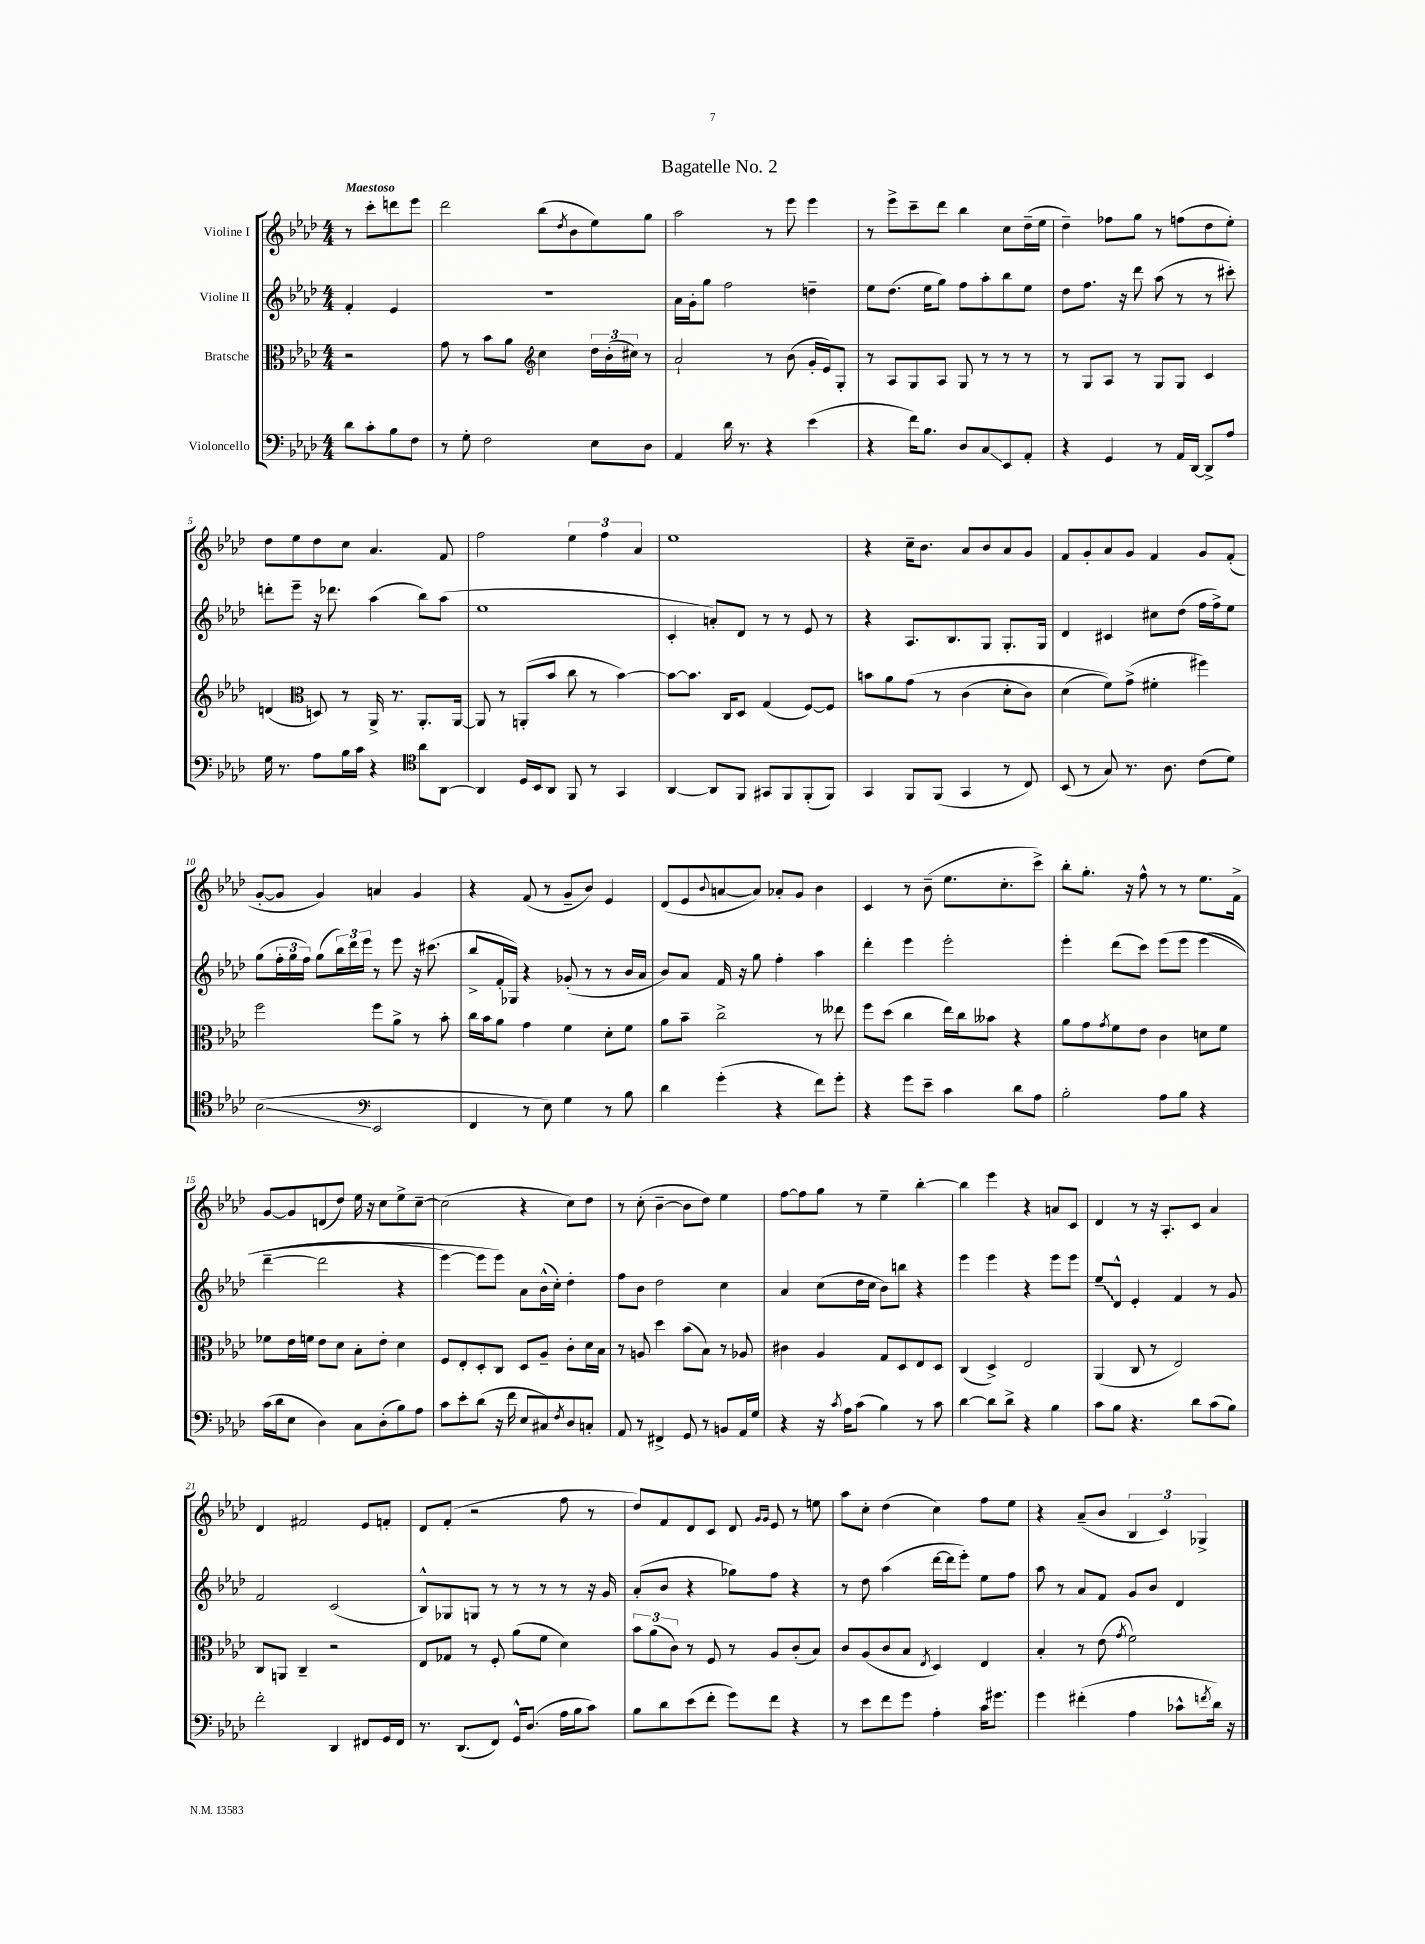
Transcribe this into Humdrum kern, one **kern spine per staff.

**kern	**kern	**kern	**kern
*staff4	*staff3	*staff2	*staff1
*clefF4	*clefC3	*clefG2	*clefG2
*k[b-e-a-d-]	*k[b-e-a-d-]	*k[b-e-a-d-]	*k[b-e-a-d-]
*M4/4	*M4/4	*M4/4	*M4/4
8d-	2r	4f'	8r
8c'	.	.	8ccc'
8B-	.	4e-	8ddd
8F	.	.	8eee-
=	=	=	=
8r	8g	1r	2ddd-
8G'	8r	.	.
2F	8b-	.	.
.	8a-	.	.
*	*clefG2	*	*
.	4cc	.	(8bb-
.	.	.	8qdd-
.	.	.	8b-
8E-	24dd-	.	8ee-)
.	(24b-'	.	.
.	24cc#)	.	.
8D-	8r	.	8gg
=	=	=	=
4AA-	2a-`	16a-	2aa-
.	.	16g'	.
.	.	8gg	.
16d-	.	2ff	.
8.r	.	.	.
4r	8r	.	8r
.	(8b-	.	8eee-
(4e-	16g'	4dd~	4eee-
.	16e-)	.	.
.	8G'	.	.
=	=	=	=
4r	8r	8ee-	8r
.	8A-	(8.dd-	8eee-^
16f)	8G	.	8ccc~
8.B-	.	16ee-	.
.	8A-	8gg)	8ddd-
8D-	8G	8ff	4bb-
8C	8r	8aa-'	.
8EE-	8r	8bb-	8cc
8AA-'	8r	8ee-	(16dd-~
.	.	.	16ee-
=	=	=	=
4r	8r	8dd-	4dd-~)
.	8G	8.ff	.
4GG	8A-	.	8ff-
.	.	16r	.
.	8r	8ddd-	8gg
8r	8G	(8aa-	8r
16AA-	8G	8r	(8ff
[16DD-	.	.	.
8DD-^]	4c	8r	8dd-
8A-	.	8ccc#')	8ee-')
=	=	=	=
16G	(4d	8ddd'	8dd-
8.r	.	.	.
.	.	8eee-~	8ee-
*	*clefC3	*	*
8A-	8D)	16r	8dd-
.	.	8.ddd-	.
16B-	8r	.	8cc
16c	.	.	.
4r	16AA-^	(4aa-	4.a-
.	8.r	.	.
*clefC4	*	*	*
8a-	8.AA-'	8bb-)	.
[8AA-	.	(8aa-	8f
.	[16AA-	.	.
=	=	=	=
4AA-]	8AA-]	1ee-	2ff
.	8r	.	.
16D-	(8AA'	.	.
16BB-	.	.	.
8AA-	8b-	.	.
8FF	8cc	.	6ee-
8r	8r	.	.
.	.	.	6ff
4GG	[4b-)	.	.
.	.	.	6a-
=	=	=	=
[4AA-	8b-_	4c'	1ee-
.	8.b-]	.	.
8AA-]	.	8a')	.
.	16C	.	.
8FF	8D-	8d-	.
8GG#	(4G	8r	.
8FF	.	8r	.
(8FF'	[8F)	8e-	.
8FF)	8F]	8r	.
=	=	=	=
4GG	8b	4r	4r
.	8a-	.	.
8FF	&(8g	8.A-	16cc~
.	.	.	8.b-
(8FF	8r	.	.
.	.	8.B-	.
4GG	(4c	.	8a-
.	.	8G	8b-
8r	8d-'	8.G'	8a-
8C)	8c)	.	8g
.	.	16G	.
=	=	=	=
(8BB-	(4d-	4d-	8f
8r	.	.	8g'
8G)	8f)&)	4c#	8a-
8.r	(8g^	.	8g
.	4f#'	8cc#	4f
8.A-	.	.	.
.	.	(8dd-	.
(8c	4ff#)	16ff	8g
.	.	16ff^)	.
8d-)	.	8ee-	(8f'
=	=	=	=
(2B-	2ff	(8gg	[8g'
.	.	24ff'	8g]
.	.	24gg	.
.	.	24ff)	.
.	.	(8gg	4g)
.	.	24bb-)	.
.	.	24ddd-	.
.	.	24eee-	.
*clefF4	*	*	*
2EE-	8ff	8r	4a
.	8a-^	8eee-	.
.	8r	16r	4g
.	.	(8.ccc#	.
.	8b-'	.	.
=	=	=	=
4FF	16cc	8bb-^	4r
.	16b-	.	.
.	8a-	16f'	.
.	.	16G-)	.
8r	4g	4r	(8f
8E-)	.	.	8r
4G	4f	(8g-'	8g~
.	.	8r	8b-)
8r	8d-'	8r	4e-
8B-	8f	16b-	.
.	.	16a-	.
=	=	=	=
4d-	8a-	8b-)	(8d-
.	8b-~	8a-	8e-
.	.	.	8qqb-
(4g'	2cc^	16f	[8a
.	.	16r	.
.	.	8gg	8a])
4r	.	4ff'	8a-'
.	.	.	8g
8f)	8r	4aa-	4b-
8g'	8ee--	.	.
=	=	=	=
4r	8ff	4ddd-'	4c
.	(8dd-	.	.
8g	4cc	4eee-	8r
8e-~	.	.	(8b-~
4c	16ee-)	2eee-'	8.ee-
.	16cc	.	.
.	8b--	.	.
.	.	.	8.cc'
8d-	4r	.	.
8A-	.	.	8ccc^)
=	=	=	=
2B-'	8a-	4eee-'	8bb-'
.	8g	.	8.gg'
.	8qg	.	.
.	8f	(8ddd-	.
.	.	.	16r
.	8e-	8ccc)	8ff^^
8A-	4c	&(8eee-	8r
8B-	.	8eee-	8r
4r	8d	(4eee-	8.ee-
.	8f	.	.
.	.	.	16f^
=	=	=	=
(16c	8f-	[4ddd-~	[8g
16d-	.	.	.
8E-	16e-	.	8g]
.	16f	.	.
4D-)	8e-	2ddd-]	(8d
.	8d-	.	8dd-)
8C	8B-'	.	16ee-
.	.	.	16r
(8D-'	8e-'	.	8cc
8B-)	4d-	4r	8ee-^
8A-	.	.	[8cc~
=	=	=	=
8c	8F	[4eee-)	(2cc]
8e-'	8E-'	.	.
(8d-	8D-'	8eee-]	.
16r	8C	8eee-&)	.
16f	.	.	.
8E-	8D-	8a-	4r
8C#)	8A-~	(16b-^^	.
.	.	16cc')	.
8qF	.	.	.
8D-	8c'	4dd-'	8cc)
8C'	16d-	.	8dd-
.	16B-	.	.
=	=	=	=
8AA-	8r	8ff	8r
8r	8A	8b-	(8cc'
4FF#^	4dd-	2dd-	[4b-~
8GG	(8b-	.	8b-]
8r	8B-)	.	8dd-)
8BB	8r	4cc	4ee-
16AA-	8A-	.	.
16G	.	.	.
=	=	=	=
4r	4c#	4a-	[8ff
.	.	.	8ff]
16r	4A-	(8cc	8gg
8qc	.	.	.
16A-	.	.	.
(8c	.	16dd-	8r
.	.	16cc	.
4B-)	8G	8b-)	4ee-~
.	8D-	8bb	.
8r	8E-	4r	[4bb-'
8c	8D-	.	.
=	=	=	=
[4d-	(4C	4eee-	4bb-]
8d-]	4D-^)	4eee-	4eee-
8d-^	.	.	.
4r	2E-	4r	4r
4B-	.	8eee-	8a
.	.	8eee-	8c
=	=	=	=
8c	(4AA-	8ee-~	4d-
8B-	.	8d-^^	.
4.r	8C	4e-'	8r
.	8r	.	16r
.	.	.	8.A-'
.	2E-)	4f	.
8d-	.	.	8c
(8c	.	8r	4a-
8B-)	.	8g	.
=	=	=	=
2f'	8C	2f	4d-
.	8AA	.	.
.	4C~	.	2f#
4DD-	2r	(2c	.
8FF#	.	.	8e-
16GG	.	.	8f'
16FF#	.	.	.
=	=	=	=
8.r	8E-	8B-^^)	8d-
.	8G-	8G-	(8f'
(8.DD-	.	.	.
.	8r	8G	2r
8FF)	8F'	8r	.
16GG^^	(8a-	8r	.
(8.D-	.	.	.
.	8f	8r	.
16A-	4d-)	8r	8ff
16B-	.	.	.
8c)	.	16r	8r
.	.	16g	.
=	=	=	=
8B-	12b-	(8a-'	8dd-)
.	(12a-	.	.
8d-	.	8b-	8f
.	12c)	.	.
(8e-	8r	4r	8d-
8f'	8F	.	8c
8g)	8r	8gg-)	8d-
.	.	.	16qqg
.	.	.	16qqg
8f	8A-	8ff	8e-
4r	(8c'	4r	8r
.	8B-)	.	8ee
=	=	=	=
8r	8c	8r	8aa-
8e-	(8A-	8dd-	8cc'
8f	8c	(4aa-	(4dd-
8g	8B-	.	.
.	8qE-	.	.
4A-'	4D-)	[16ddd-	4cc)
.	.	16ddd-]	.
.	.	8eee-')	.
16c	4E-	8ee-	8ff
8.g#	.	.	.
.	.	8ff	8ee-
=	=	=	=
4g	4B-'	8aa-	4r
.	.	8r	.
(4f#'	8r	8a-	(8a-~
.	(8e-	8f	8b-
.	8qg	.	.
4A-	2f)	8g	6B-
.	.	8b-	.
.	.	.	6c)
8c-^^	.	4d-	.
.	.	.	6G-^
8qf	.	.	.
16d-)	.	.	.
16r	.	.	.
==	==	==	==
*-	*-	*-	*-
